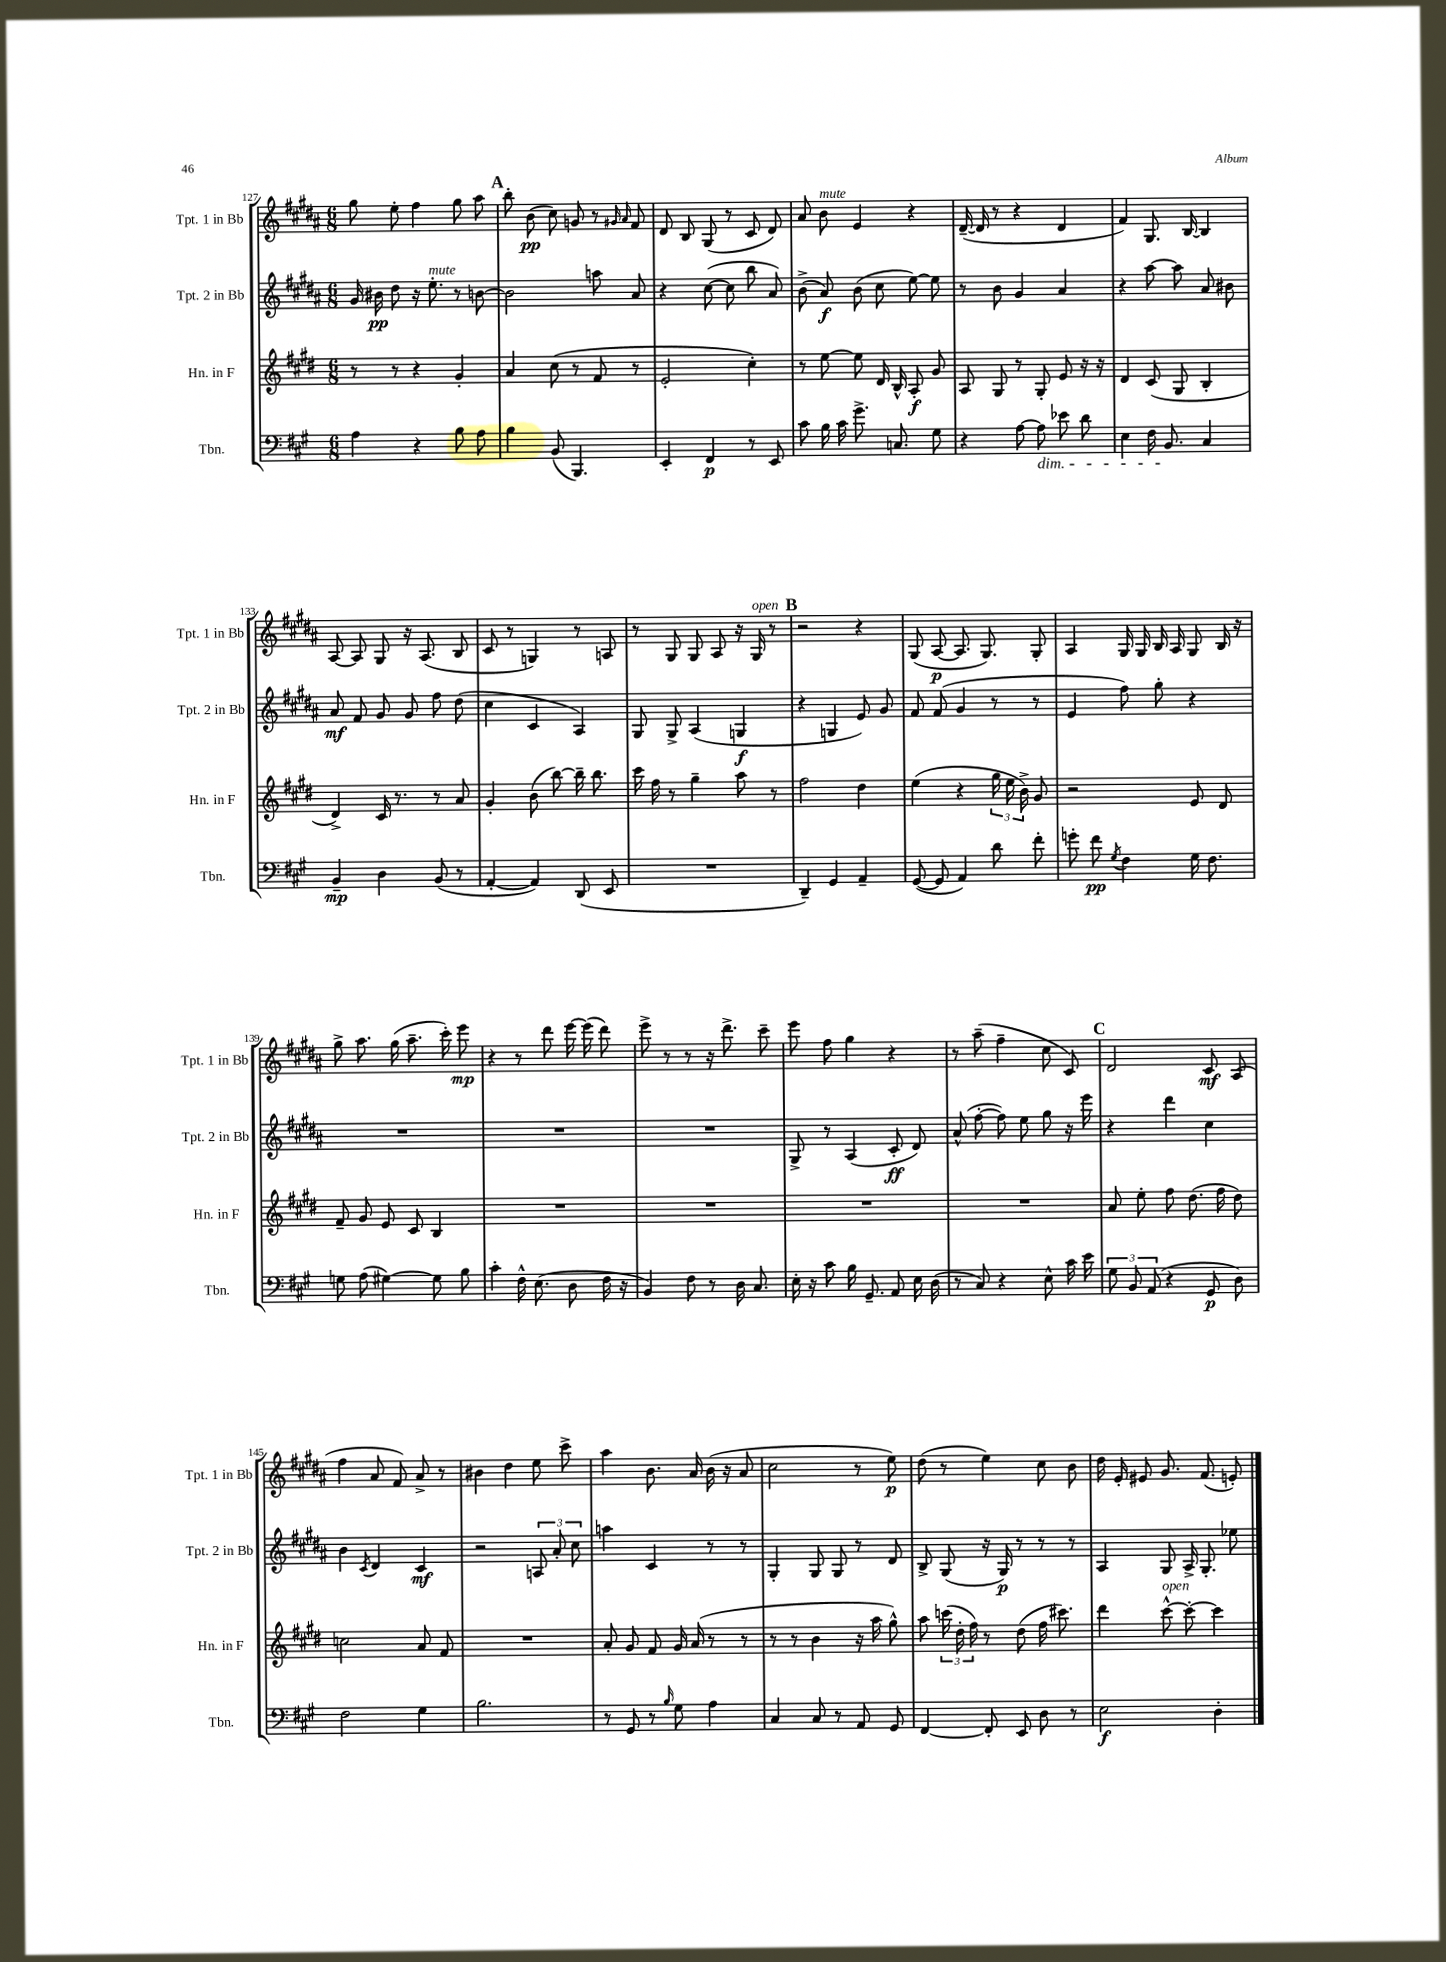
<<
\new StaffGroup <<
\new Staff = "s0" \with { instrumentName = "Tpt. 1 in Bb" shortInstrumentName = "Tpt. 1 in Bb" } {
    \clef treble \key b \major \numericTimeSignature \time 6/8
    \autoBeamOff gis''8 e''8-. fis''4 gis''8 ais''8 |
    \mark \markup { \bold "A" } b''8-. b'8\pp( cis''8) g'8 r8 \grace { gis'16 ais'16 } fis'8 |
    dis'8 b8 gis8( r8 cis'8 dis'8) |
    ais'8 b'8^\markup { \italic "mute" } e'4 r4 |
    dis'16~--( dis'16 r8 r4 dis'4 |
    fis'4) gis8. b16~ b4 |
    ais8~ ais8 gis8 r16 ais8.( b8 |
    cis'8 r8 g4) r8 a8 |
    r8 gis8 gis8 ais8 r16 gis16^\markup { \italic "open" } r8 |
    \mark \markup { \bold "B" } r2 r4 |
    gis8( ais8~\p ais8. gis8.) gis8-. |
    ais4 gis16 gis16 b16 ais16 gis8 b16 r16 |
    gis''8-> ais''8. gis''16( ais''8.-- cis'''16-.) e'''8\mp |
    r4 r8 dis'''8 e'''16~ e'''16( dis'''8) |
    e'''8-> r8 r8 r16 dis'''8.-> cis'''8-- |
    e'''8 fis''8 gis''4 r4 |
    r8 ais''8--( fis''4-- cis''8 cis'8) |
    \mark \markup { \bold "C" } dis'2 cis'8\mf ais8( |
    fis''4 ais'8 fis'8) ais'8-> r8 |
    bis'4 dis''4 e''8 cis'''8-> |
    ais''4 b'8. ais'16 b'16( r16 ais'8 |
    cis''2 r8 e''8\p) |
    dis''8( r8 e''4) cis''8 b'8 |
    dis''16 e'16-. eis'8 gis'8. fis'8.( e'8-.) \bar "|." |
}
\new Staff = "s1" \with { instrumentName = "Tpt. 2 in Bb" shortInstrumentName = "Tpt. 2 in Bb" } {
    \clef treble \key b \major \numericTimeSignature \time 6/8
    \autoBeamOff gis'16 bis'16\pp dis''8 r16 e''8.-.^\markup { \italic "mute" } r8 b'8~ |
    \mark \markup { \bold "A" } b'2 a''8 ais'8 |
    r4 cis''8~( cis''8 b''8 ais'8) |
    b'8->( ais'8\f) b'8( cis''8 e''8~) e''8 |
    r8 b'8 gis'4 ais'4 |
    r4 ais''8~ ais''8 ais'8 bis'8 |
    ais'8\mf fis'8 gis'8 gis'8 fis''8 dis''8( |
    cis''4 cis'4 ais4) |
    gis8 gis8-> ais4( g4\f |
    \mark \markup { \bold "B" } r4 g4 e'8) gis'8 |
    fis'8 fis'8( gis'4 r8 r8 |
    e'4 fis''8) gis''8-. r4 |
    R2. |
    R2. |
    R2. |
    gis8-> r8 ais4( cis'8-.\ff dis'8) |
    ais'8-^( fis''8~-. fis''8) e''8 gis''8 r16 e'''16 |
    \mark \markup { \bold "C" } r4 dis'''4 cis''4 |
    b'4 \acciaccatura { cis'8 } dis'4 cis'4\mf |
    r2 \tuplet 3/2 { a8 ais'8-. cis''8 } |
    a''4 cis'4 r8 r8 |
    gis4-. gis8 gis8 r8 dis'8 |
    b8-> gis8( r16 gis16\p) r8 r8 r8 |
    ais4 gis8 ais16-> gis8.-. ees''8 \bar "|." |
}
\new Staff = "s2" \with { instrumentName = "Hn. in F" shortInstrumentName = "Hn. in F" } {
    \clef treble \key e \major \numericTimeSignature \time 6/8
    \autoBeamOff r8 r8 r4 gis'4-. |
    \mark \markup { \bold "A" } a'4 cis''8( r8 fis'8 r8 |
    e'2-. cis''4-.) |
    r8 e''8~ e''8 dis'16 b16-^ a8-.\f gis'8 |
    a8 gis8 r8 gis8-. e'8 r16 r16 |
    dis'4 cis'8( gis8 b4-. |
    dis'4->) cis'16 r8. r8 a'8 |
    gis'4-. b'8( b''8~) b''16-- b''8. |
    cis'''16 fis''16 r8 gis''4-- a''8 r8 |
    \mark \markup { \bold "B" } fis''2 dis''4 |
    e''4( r4 \tuplet 3/2 { gis''16 e''16 b'16->) } gis'8 |
    r2 e'8 dis'8 |
    fis'8-- gis'8 e'8 cis'8 b4 |
    R2. |
    R2. |
    R2. |
    R2. |
    \mark \markup { \bold "C" } a'8 e''8-. fis''8 dis''8.( fis''16 dis''8) |
    c''2 a'8 fis'8 |
    R2. |
    a'8-. gis'8 fis'8 gis'16 a'16( r8 r8 |
    r8 r8 b'4 r16 a''16 gis''8-^) |
    a''8 \tuplet 3/2 { c'''16( dis''16-. fis''16) } r8 dis''8( fis''16 cis'''8.) |
    dis'''4 cis'''8~-^^\markup { \italic "open" } cis'''8~-. cis'''4 \bar "|." |
}
\new Staff = "s3" \with { instrumentName = "Tbn." shortInstrumentName = "Tbn." } {
    \clef bass \key a \major \numericTimeSignature \time 6/8
    \autoBeamOff a4 r4 b8 a8 |
    \mark \markup { \bold "A" } b4 b,8( b,,4.) |
    e,4-. fis,4\p r8 e,8 |
    cis'8 b16 cis'16 gis'8.-> c8. gis8 |
    r4 a8~ a8\dim ees'8 d'8 |
    e4 fis16 b,8.\! cis4 |
    b,4--\mp d4 b,8( r8 |
    a,4~-. a,4) d,8( e,8 |
    R2. |
    \mark \markup { \bold "B" } d,4--) gis,4 a,4-- |
    gis,8~( gis,8 a,4) d'8 fis'8-. |
    g'8-. fis'8\pp \acciaccatura { gis8 } fis4 gis16 fis8. |
    g8 a8( gis4~) gis8 b8 |
    cis'4-. fis16-^ e8.( d8 fis16 r16 |
    b,4) fis8 r8 d16 cis8. |
    e16-. r16 cis'8 b16 gis,8.-- a,8 e16 d16( |
    r8 cis8) r4 e8-^ cis'16 e'16 |
    \mark \markup { \bold "C" } \tuplet 3/2 { gis8 b,8 a,8( } r4 gis,8\p d8) |
    fis2 gis4 |
    b2. |
    r8 gis,8 r8 \grace { b16 } gis8 a4 |
    cis4 cis8 r8 a,8 gis,8 |
    fis,4~ fis,8-. e,8 d8 r8 |
    e2\f d4-. \bar "|." |
}
>>
>>
\layout { \context { \Score currentBarNumber = #127 } }
